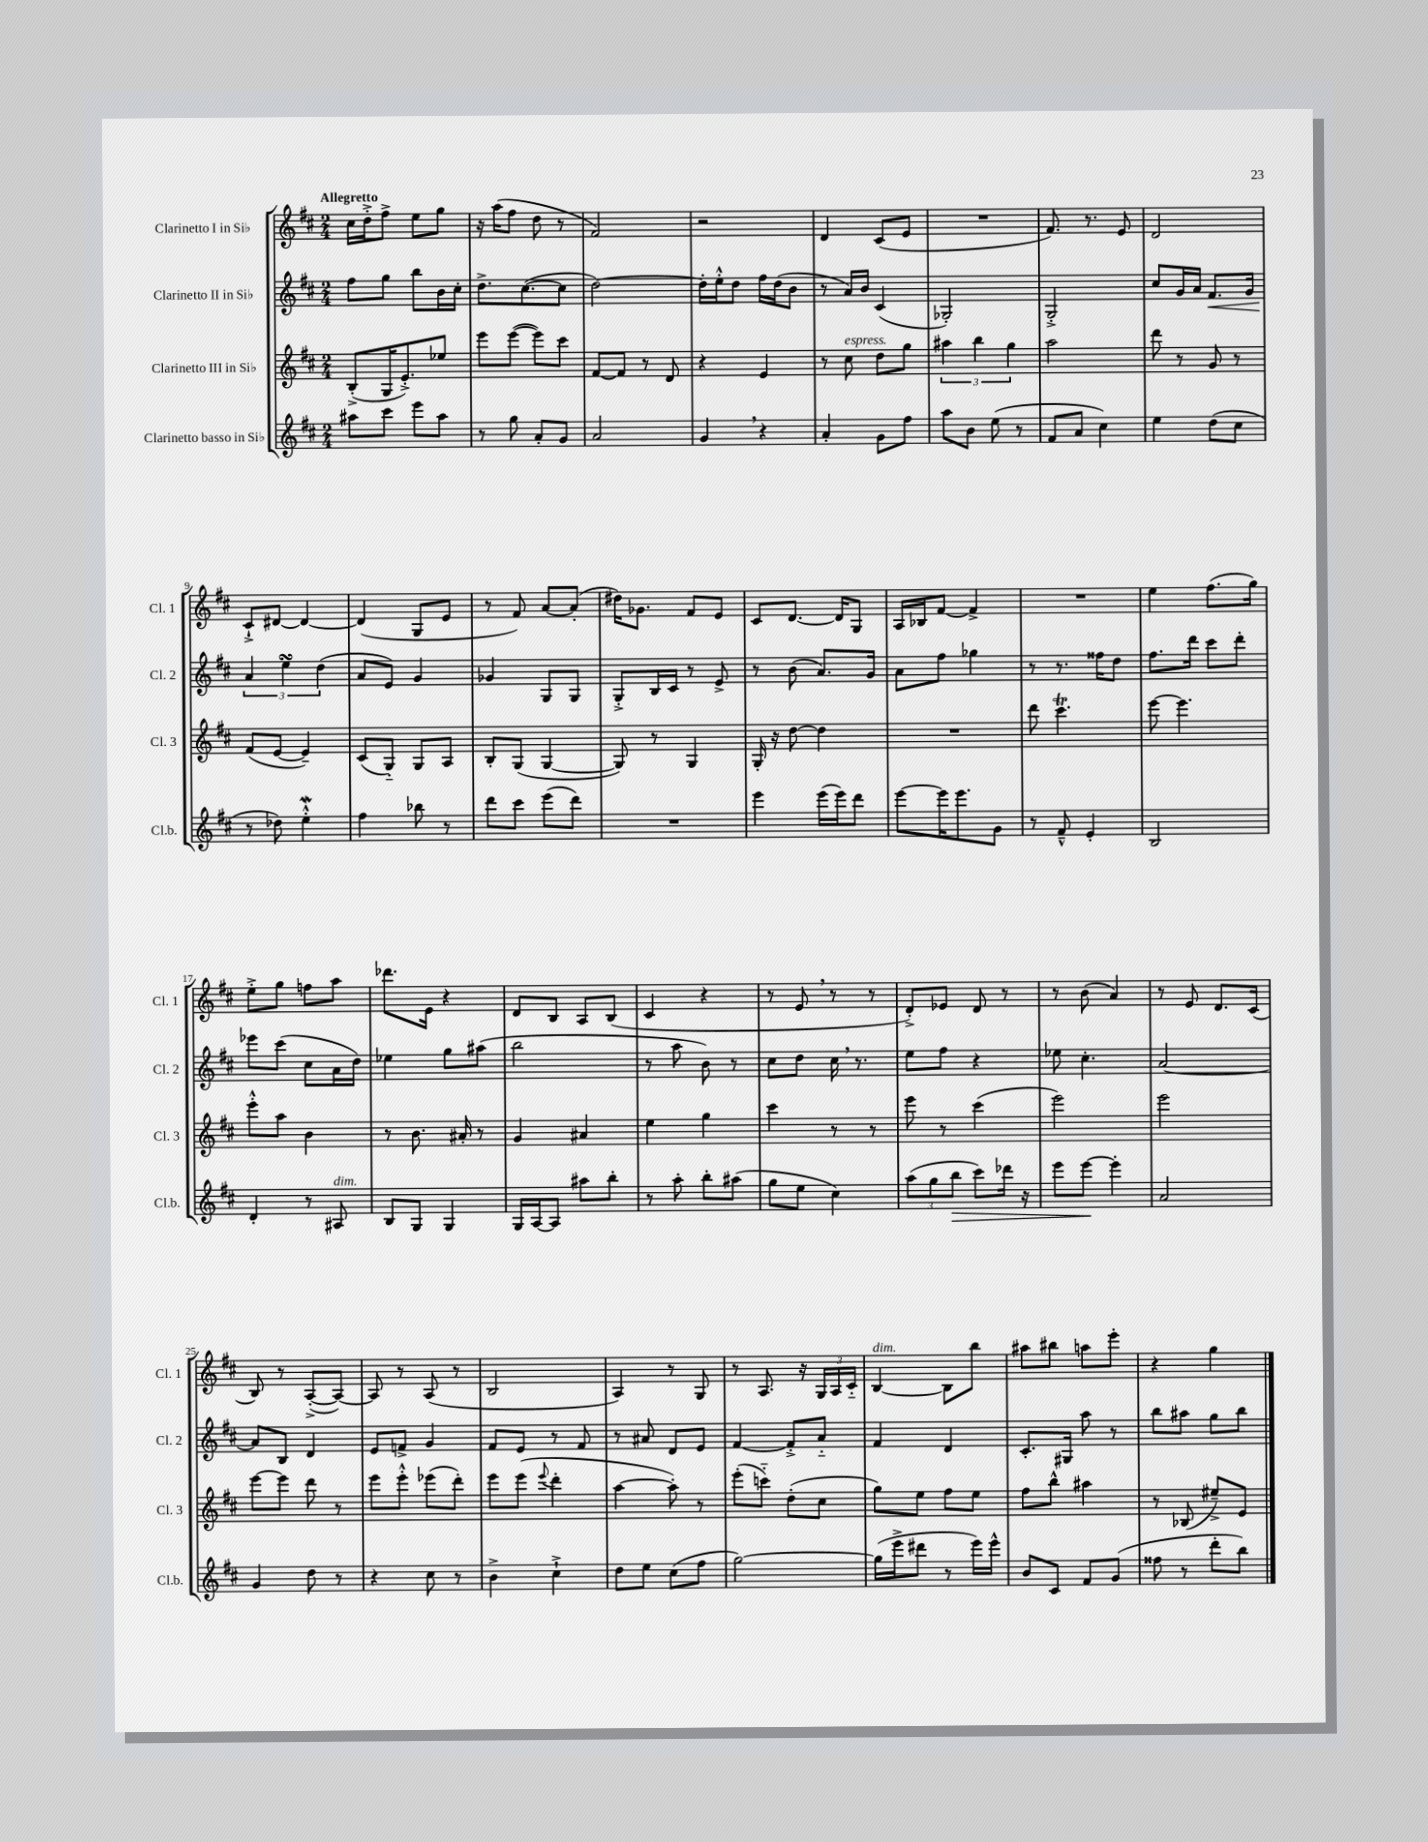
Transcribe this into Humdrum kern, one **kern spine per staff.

**kern	**kern	**kern	**kern
*staff4	*staff3	*staff2	*staff1
*clefG2	*clefG2	*clefG2	*clefG2
*k[f#c#]	*k[f#c#]	*k[f#c#]	*k[f#c#]
*M2/4	*M2/4	*M2/4	*M2/4
8aa#\L	(8B'^/L	8ff#\L	16cc#\LL
.	.	.	16dd'^\J
8ccc#\J	16G/K	8gg\J	8ff#^\J
.	8.e'^/)	.	.
8eee\L	.	8bb\L	8ee\L
8aa#\J	8ee-/J	16b\L	8gg\J
.	.	16cc#'\JJ	.
=	=	=	=
8r	8eee\L	8.dd^\L	16r
.	.	.	(16aa\LK
8gg\	([8eee\J	.	8ff#\J
.	.	([8.cc#\	.
8a'/L	8eee\]L)	.	8dd\
8g/J	8ccc#\J	8cc#\]J	8r
=	=	=	=
2a/	[8f#/L	[2dd\)	2f#/)
.	8f#/]J	.	.
.	8r	.	.
.	8d/	.	.
=	=	=	=
4g/	4r	16dd'\]LL	2r
.	.	16ee'^^\J	.
.	.	8dd\J	.
4r	4e/	16ff#\LL	.
.	.	(16dd\J	.
.	.	8b\J	.
=	=	=	=
4a'/	8r	8r	4d/
.	8cc#\	16a/LL)	.
.	.	16b/JJ	.
8g\L	8dd\L	(4c#/	(8c#/L
8ff#\J	8gg\J	.	8e/J
=	=	=	=
8aa\L	6aa#\	2G-'/)	2r
8b\J	.	.	.
.	6bb\	.	.
(8ee\	.	.	.
.	6gg\	.	.
8r	.	.	.
=	=	=	=
8f#/L	2aa\	2G'^/	8.f#/)
8a/J	.	.	.
.	.	.	8.r
4cc#\)	.	.	.
.	.	.	8e/
=	=	=	=
4ee\	8ddd\	8cc#/L	2d/
.	8r	16g/L	.
.	.	16a/JJ	.
(8dd\L	8g/	8.f#/L	.
8cc#\J	8r	.	.
.	.	16g/Jk	.
=	=	=	=
8r	(8f#/L	6a/	8c#`^/L
8dd-\)	[8e/J	.	[8d#/J
.	.	6ee\	.
4ee'^^\	4e~/])	.	4d#/_
.	.	(6dd\	.
=	=	=	=
4ff#\	(8c#/L	8a/L	(4d#/]
.	8G'~/J)	8e/J)	.
8bb-\	8G/L	4g/	8G/L
8r	8A/J	.	8e/J
=	=	=	=
8ddd\L	8B'/L	4g-/	8r
8ccc#\J	(8G/J	.	8f#/)
(8eee\L	[4G/	8G/L	[8a/L
8ddd\J)	.	8G/J	(8a'/]J
=	=	=	=
2r	8G/])	8G'^/L	16dd#\LK)
.	.	.	8.g-\J
.	8r	16B/L	.
.	.	16c#/JJ	.
.	4G/	8r	8f#/L
.	.	8e^/	8e/J
=	=	=	=
4eee\	16G'/	8r	8c#/L
.	16r	.	.
.	[8dd\	(8b\	[8.d/J
(16eee\LL	4dd\]	8.a/L)	.
16eee\J)	.	.	16d/]LK
8ddd\J	.	.	8G/J
.	.	16g/Jk	.
=	=	=	=
[8eee\L	2r	8a\L	16A/LL
.	.	.	16B-/J
16eee\]K	.	8ff#\J	[8f#/J
8.eee\	.	.	.
.	.	4gg-\	4f#^/]
8g\J	.	.	.
=	=	=	=
8r	8ddd\	8r	2r
8f#~^^/	4.ccc#\	8.r	.
4e'/	.	.	.
.	.	16ff##\LK	.
.	.	8dd\J	.
=	=	=	=
2B/	[8eee\	8.ff#\L	4ee\
.	4.eee\]	.	.
.	.	16ddd\Jk	.
.	.	8ccc#\L	(8.ff#\L
.	.	8ddd'\J	.
.	.	.	16gg\Jk)
=	=	=	=
4d'/	8eee'^^\L	8eee-\L	8ee'^\L
.	8aa\J	(8ccc#\J	8gg\J
8r	4b\	8cc#\L	8ff\L
8A#/	.	16a\L	8aa\J
.	.	16dd\JJ)	.
=	=	=	=
8B/L	8r	4ee-\	8.ddd-\L
8G/J	8.b\	.	.
.	.	.	16e\Jk
4G/	.	8gg\L	4r
.	16a#'/	.	.
.	8r	(8aa#\J	.
=	=	=	=
16G/LL	4g/	2bb\	8d/L
[16A/J	.	.	.
8A/]J	.	.	8B/J
8aa#\L	4a#/	.	8A/L
8bb'\J	.	.	(8B/J
=	=	=	=
8r	4ee\	8r	4c#/
8aa'\	.	8aa\	.
8bb'\L	4gg\	8b\)	4r
(8aa#\J	.	8r	.
=	=	=	=
8gg\L	4ccc#\	8cc#\L	8r
8ee\J	.	8dd\J	8e/
4cc#\)	8r	16cc#\	8r
.	.	8.r	.
.	8r	.	8r
=	=	=	=
(12aa\L	8eee\	8ee\L	8d'^/L)
12gg\	.	.	.
.	8r	8ff#\J	8e-/J
12bb\J	.	.	.
8ccc#\L)	(4ccc#\	4r	8d/
16ddd-\Jk	.	.	8r
16r	.	.	.
=	=	=	=
8eee\L	2eee\)	8ee-\	8r
[8eee\J	.	4.cc#'\	(8b\
4eee'\]	.	.	4a/)
=	=	=	=
2a/	2eee\	[2a/	8r
.	.	.	8e/
.	.	.	8.d/L
.	.	.	(16c#/Jk
=	=	=	=
4g/	[8eee\L	8a/]L	8B/)
.	8eee\]J	8B/J	8r
8dd\	8ddd\	4d/	([8A'^/L
8r	8r	.	8A/_J)
=	=	=	=
4r	8eee\L	8e/L	8A/]
.	8eee'^^\J	8f^/J	8r
8cc#\	(8eee-\L	4g/	(8A/
8r	8ddd'\J)	.	8r
=	=	=	=
4b^\	8eee\L	8f#/L	2B/
.	(8eee\J	8e/J	.
.	8qqeee/	.	.
4cc#`^\	4ddd'\	8r	.
.	.	8f#/	.
=	=	=	=
8dd\L	[4aa\	8r	4A/)
8ee\J	.	8a#/	.
(8cc#\L	8aa'\])	8d/L	8r
8ff#\J	8r	8e/J	8G/
=	=	=	=
[2gg\)	(8eee'\L	[4f#/	8r
.	8ccc'~\J)	.	8.A/
.	(8dd'\L	8f#'^/]L	.
.	.	.	16r
.	8cc#\J	8a'~/J	24G/LL
.	.	.	24A/
.	.	.	24c#'~/JJ
=	=	=	=
(16gg\]LL	8gg\L)	4f#/	[4B/
16eee^\J	.	.	.
8ddd#\J	8ee\J	.	.
8r	8ff#\L	4d/	8B\]L
16eee\LL)	8ee\J	.	8bb\J
16eee^^\JJ	.	.	.
=	=	=	=
8b/L	8ff#\L	8.c#'/L	8aa#\L
8c#/J	8bb^^\J	.	8bb#\J
.	.	16G#/Jk	.
8f#/L	4aa#\	8aa\	8aa\L
(8g/J	.	8r	8eee'\J
=	=	=	=
8ff##\	8r	8bb\L	4r
8r	(8B-/	8aa#\J	.
8ddd'\L	8ee#~^/L)	8gg\L	4gg\
8bb\J)	8e/J	8bb\J	.
==	==	==	==
*-	*-	*-	*-
